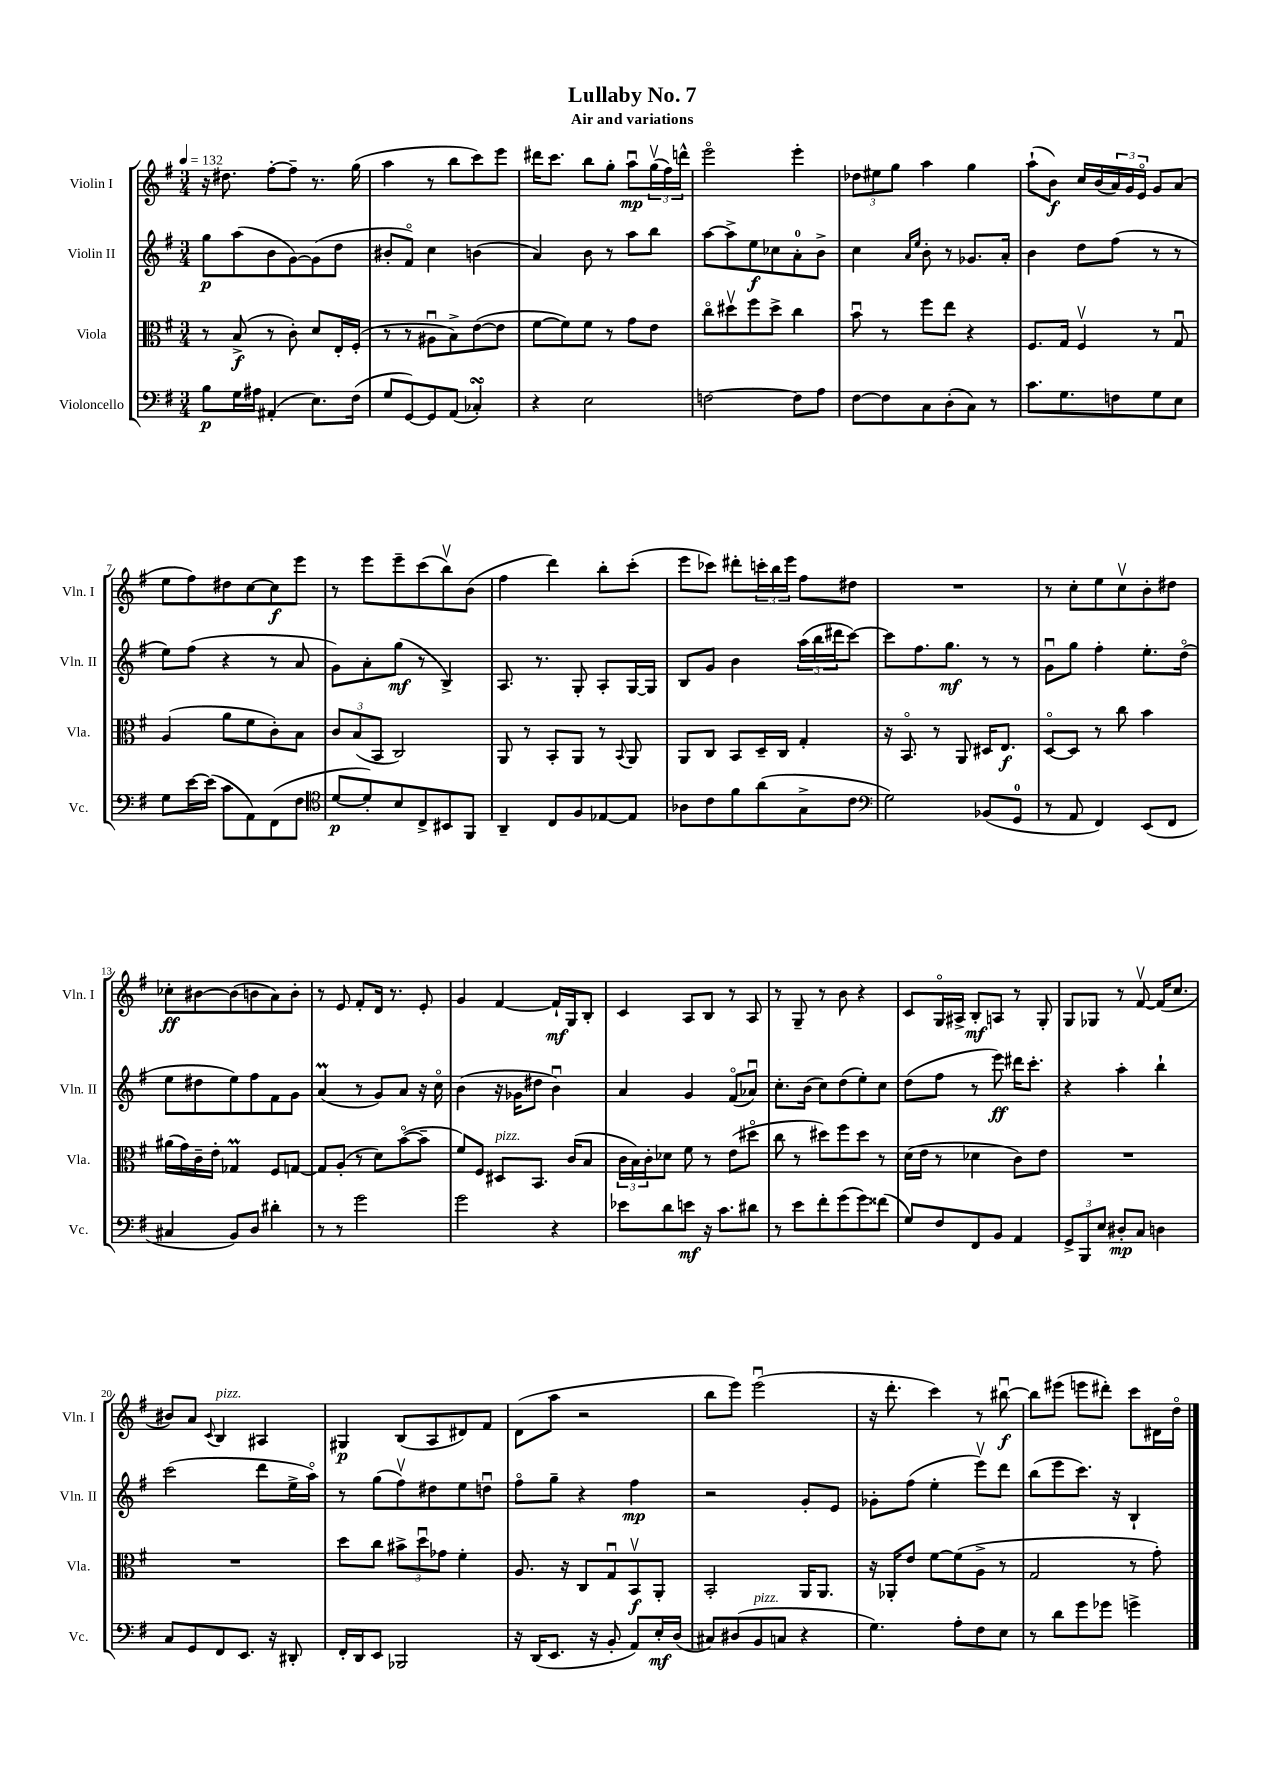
\header { title = "Lullaby No. 7" subtitle = "Air and variations" }
<<
\new StaffGroup <<
\new Staff = "s0" \with { instrumentName = "Violin I" shortInstrumentName = "Vln. I" } {
    \clef treble \key g \major \numericTimeSignature \time 3/4 \tempo 4 = 132
    r16 dis''8. fis''8~-. fis''8-- r8. g''16( |
    a''4 r8 b''8 c'''8) e'''8 |
    dis'''16 c'''8. b''8 g''8-. a''8\downbow\mp \tuplet 3/2 { g''16\upbow( fis''16) d'''16-^ } |
    e'''2\flageolet e'''4-. |
    \tuplet 3/2 { des''8 eis''8 g''8 } a''4 g''4 |
    a''8-!( b'8\f) c''16 b'16( \tuplet 3/2 { a'16) g'16 e'16\flageolet } g'8 a'8( |
    e''8 fis''8) dis''8 c''8~ c''8\f e'''8 |
    r8 e'''8 e'''8-- c'''8( b''8\upbow) b'8( |
    fis''4 d'''4) b''8-. c'''8-.( |
    e'''8 ces'''8) dis'''8-. \tuplet 3/2 { c'''16-. b''16 e'''16 } fis''8 dis''8 |
    R2. |
    r8 c''8-. e''8 c''8\upbow b'8-. dis''8 |
    ces''8-.\ff bis'8~ bis'8( b'8 a'8) b'8-. |
    r8 e'8 fis'8-. d'16 r8. e'8-. |
    g'4 fis'4~ fis'16-!\mf g16 b8-. |
    c'4 a8 b8 r8 a8 |
    r8 g8-- r8 b'8 r4 |
    c'8 g16\flageolet ais16-> b8-.\mf a8 r8 g8-. |
    g8 ges8 r8 fis'8~\upbow fis'16( c''8. |
    bis'8) a'8 \appoggiatura { c'8 } b4^\markup { \italic "pizz." } ais4 |
    gis4\p b8( a8 dis'8) fis'8 |
    d'8( a''8 r2 |
    b''8 e'''8) e'''2\downbow( |
    r16 d'''8.-. c'''4) r8 bis''8~\downbow\f |
    bis''8 eis'''8( e'''8 dis'''8-.) c'''8 dis'16 d''16\flageolet \bar "|." |
}
\new Staff = "s1" \with { instrumentName = "Violin II" shortInstrumentName = "Vln. II" } {
    \clef treble \key g \major \numericTimeSignature \time 3/4
    g''8\p a''8( b'8 g'8~) g'8( d''8 |
    bis'8-. fis'8\flageolet) c''4 b'4( |
    a'4) b'8 r8 a''8 b''8 |
    a''8~ a''8-> e''8\f ces''8 a'8-0-. b'8-> |
    c''4 \grace { a'16 e''16 } b'8-. r8 ges'8. a'16-. |
    b'4 d''8 fis''8( r8 r8 |
    e''8) fis''8( r4 r8 a'8 |
    g'8) a'8-. g''8\mf( r8 b4->) |
    a8. r8. g8-. a8-. g16~ g16 |
    b8 g'8 b'4 \tuplet 3/2 { a''16( b''16 dis'''16 } c'''8~) |
    c'''8 fis''8. g''8.\mf r8 r8 |
    g'8\downbow g''8 fis''4-. e''8.-. d''16\flageolet( |
    e''8 dis''8 e''8) fis''8 fis'8 g'8 |
    a'4\prall( r8 g'8) a'8 r16 c''16\flageolet |
    b'4( r16 ges'16 dis''8 b'4\downbow) |
    a'4 g'4 fis'8\flageolet( aes'8\downbow) |
    c''8.-. b'16( c''8) d''8( e''8-.) c''8 |
    d''8( fis''8 r8 e'''8\ff) dis'''16 c'''8.-. |
    r4 a''4-. b''4-! |
    c'''2( d'''8 e''16-> a''16\flageolet) |
    r8 g''8( fis''8\upbow) dis''8 e''8 d''8\downbow |
    fis''8\flageolet g''8-- r4 fis''4\mp |
    r2 g'8-. e'8 |
    ges'8-. fis''8( e''4-. e'''8\upbow) d'''8 |
    b''8( e'''8 c'''8.) r16 b4-! \bar "|." |
}
\new Staff = "s2" \with { instrumentName = "Viola" shortInstrumentName = "Vla." } {
    \clef alto \key g \major \numericTimeSignature \time 3/4
    r8 b8->\f( r8 c'8-.) d'8 e16-. fis16-.( |
    r8 r8 ais8\downbow b8->) e'8~( e'8 |
    fis'8~ fis'8) fis'8 r8 g'8 e'8 |
    c''8\flageolet dis''8\upbow fis''8 dis''8-> c''4 |
    b'8\downbow r8 fis''8 e''8 r4 |
    fis8. g16 fis4\upbow r8 g8\downbow |
    a4( a'8 fis'8 c'8-.) b8 |
    \tuplet 3/2 { c'8 b8( b,8 } c2) |
    a,8 r8 b,8-. a,8 r8 \appoggiatura { b,8 } a,8 |
    a,8 c8 b,8 d16-- c16 g4-. |
    r16 b,8.\flageolet r8 a,8 dis16 e8.\f |
    d8~\flageolet d8 r8 c''8 b'4 |
    ais'16( g'16) c'16-- e'16-. ges4\prall fis8 g8~ |
    g8 a8-.( r8 d'8) b'8~\flageolet( b'8-- |
    fis'8) fis8 dis8^\markup { \italic "pizz." } b,8. c'16( b8 |
    \tuplet 3/2 { c'16 b16) c'16-. } des'8 fis'8 r8 e'8( dis''8\flageolet |
    c''8 r8 dis''8) fis''8 dis''8 r8 |
    d'16( e'16 r8 des'4 c'8) e'8 |
    R2. |
    R2. |
    d''8 c''8 \tuplet 3/2 { bis'8-> d''8\downbow ges'8 } fis'4-. |
    a8. r16 c8 g8\downbow b,8\upbow\f a,8-. |
    b,2-. a,16 a,8. |
    r16 aes,16-. e'8 fis'8~ fis'8( a8-> r8 |
    g2 r8 g'8-.) \bar "|." |
}
\new Staff = "s3" \with { instrumentName = "Violoncello" shortInstrumentName = "Vc." } {
    \clef bass \key g \major \numericTimeSignature \time 3/4
    b8\p g16 ais16 ais,4-.( e8.) fis16( |
    g8 g,8~) g,8 a,8( ces4-.\turn) |
    r4 e2 |
    f2~ f8 a8 |
    fis8~ fis8 c8 d8-.( c8) r8 |
    c'8. g8. f8 g8 e8 |
    g8 e'16~ e'16( c'8 a,8) fis,8( fis8 |
    \clef tenor d'8~\p d'8-.) b8 c8-> bis,8 fis,8 |
    a,4-- c8 fis8 ees8~ ees8 |
    aes8 c'8 fis'8 a'8( g8-> c'8 |
    \clef bass g2) bes,8( g,8-0 |
    r8 a,8 fis,4) e,8( fis,8 |
    cis4 b,8) d8 dis'4-. |
    r8 r8 g'2 |
    g'2 r4 |
    ees'8 d'8 e'8\mf r16 c'8. dis'8 |
    r8 e'8 fis'8-. g'8( g'8) fisis'8( |
    g8) fis8 fis,8 b,8 a,4 |
    \tuplet 3/2 { g,8-> b,,8 e8 } dis8-.\mp c8 d4 |
    c8 g,8 fis,8 e,8. r16 dis,8-. |
    fis,16-. d,16 e,8 bes,,2 |
    r16 d,16( e,8. r16 b,8-. a,8) e16-.\mf d16( |
    cis8) dis8( b,8^\markup { \italic "pizz." } c8 r4 |
    g4.) a8-. fis8 e8 |
    r8 d'8 g'8 ges'8 g'4-> \bar "|." |
}
>>
>>
